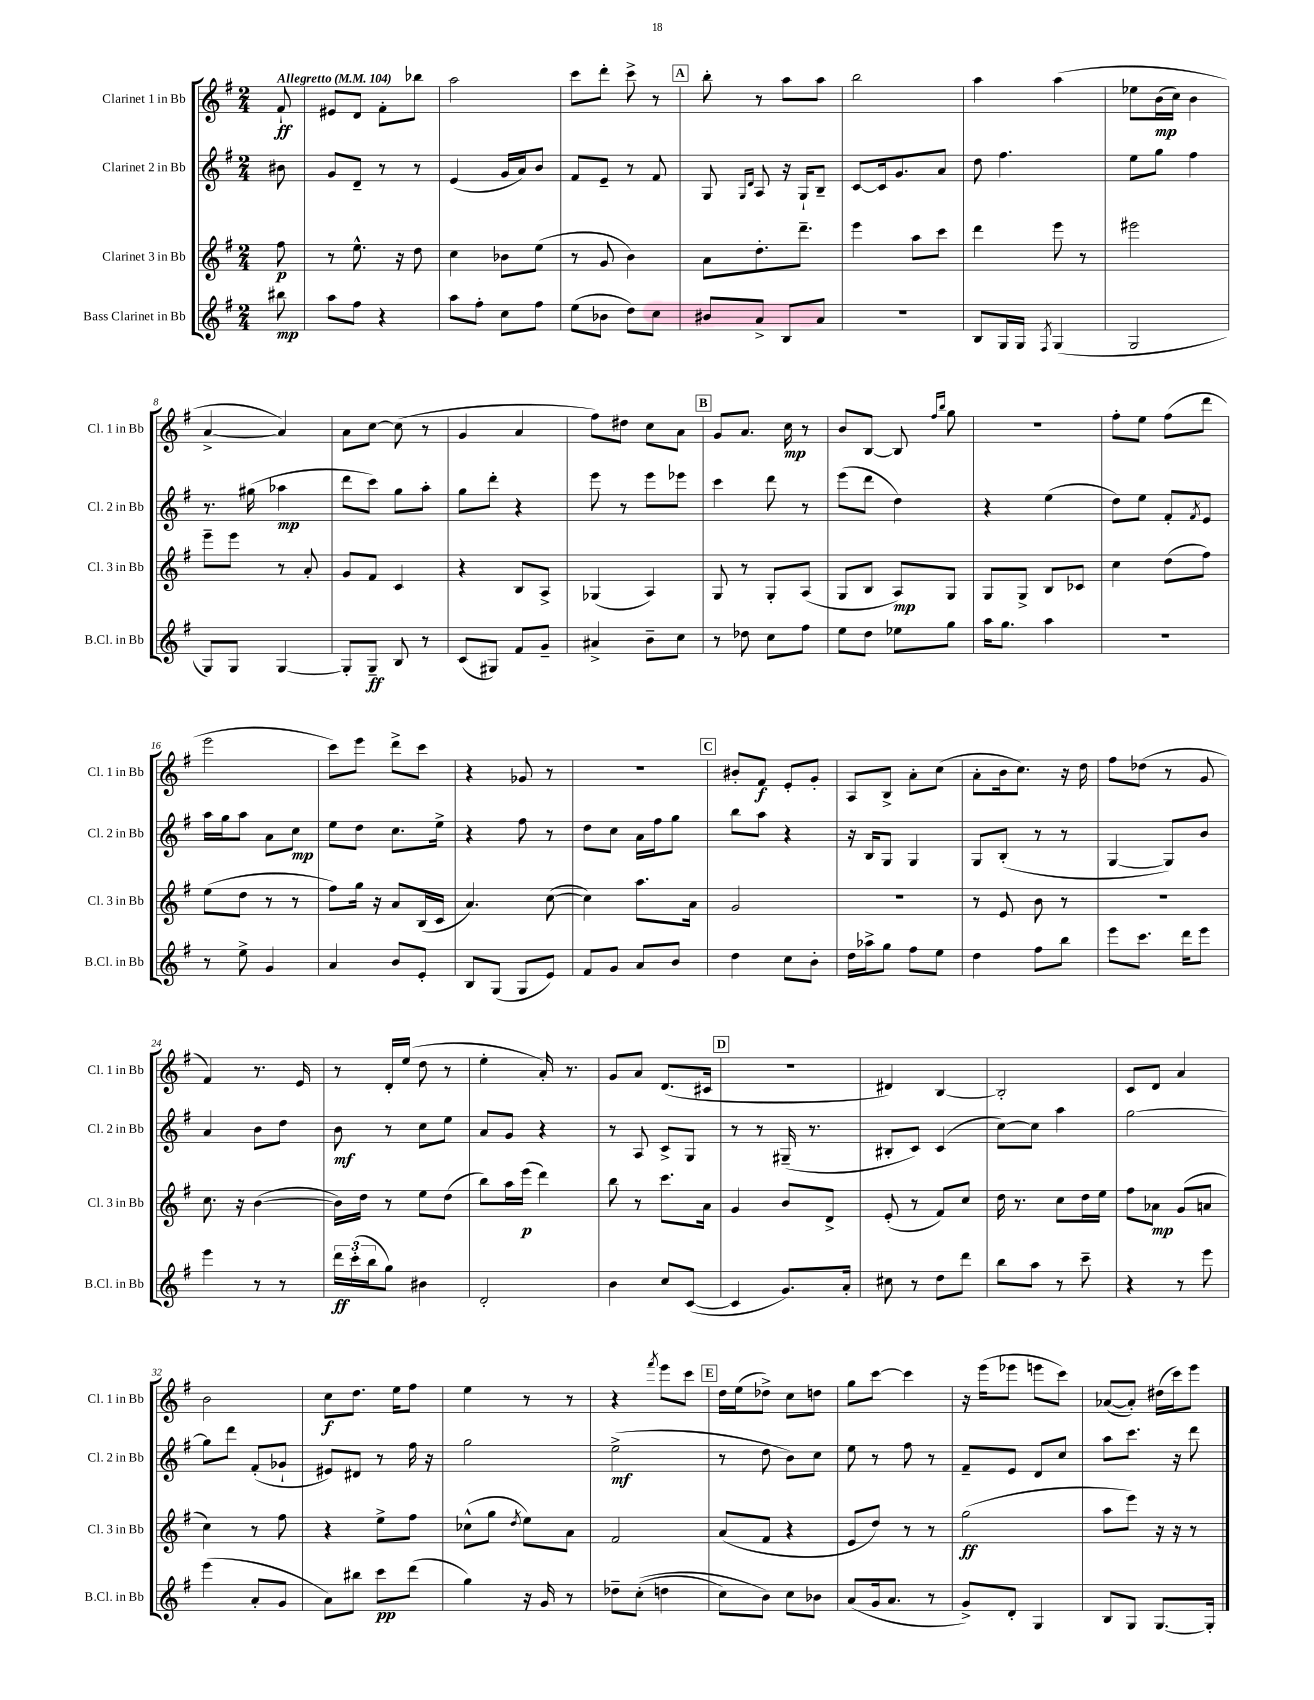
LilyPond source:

<<
\new StaffGroup <<
\new Staff = "s0" \with { instrumentName = "Clarinet 1 in Bb" shortInstrumentName = "Cl. 1 in Bb" } {
    \clef treble \key g \major \numericTimeSignature \time 2/4 \partial 8 \tempo "Allegretto" 4 = 104
    fis'8-!\ff |
    eis'8 d'8 fis'8-. bes''8 |
    a''2 |
    c'''8 d'''8-. c'''8-> r8 |
    \mark \markup { \box "A" } b''8-. r8 a''8 a''8 |
    b''2 |
    a''4 a''4\( |
    ees''8 b'16\mp( c''16) b'4 |
    a'4~-> a'4\) |
    a'8 c''8~ c''8( r8 |
    g'4 a'4 |
    fis''8) dis''8 c''8 a'8 |
    \mark \markup { \box "B" } g'8 a'8. c''16\mp r8 |
    b'8 b8~ b8 \grace { fis''16 b''16 } g''8 |
    R2 |
    fis''8-. e''8 fis''8( d'''8 |
    e'''2 |
    c'''8) e'''8 d'''8-> c'''8 |
    r4 ges'8 r8 |
    r2 |
    \mark \markup { \box "C" } bis'8-. fis'8\f e'8-. g'8-. |
    a8 b8-> a'8-. c''8( |
    a'8-. b'16 c''8.) r16 d''16 |
    fis''8 des''8( r8 g'8 |
    fis'4) r8. e'16 |
    r8 d'16-. e''16( d''8 r8 |
    e''4-. a'16-.) r8. |
    g'8 a'8 d'8.( cis'16 |
    \mark \markup { \box "D" } r2 |
    dis'4) b4~ |
    b2-. |
    c'8 d'8 a'4 |
    b'2 |
    c''8\f d''8. e''16 fis''8 |
    e''4 r8 r8 |
    r4 \acciaccatura { fis'''8 } e'''8 c'''8 |
    \mark \markup { \box "E" } d''16 e''16( des''8->) c''8 d''8 |
    g''8 c'''8~ c'''4 |
    r16 e'''16( ees'''8 e'''8 c'''8) |
    aes'8~( aes'8-.) dis''16( c'''16) e'''8 \bar "|." |
}
\new Staff = "s1" \with { instrumentName = "Clarinet 2 in Bb" shortInstrumentName = "Cl. 2 in Bb" } {
    \clef treble \key g \major \numericTimeSignature \time 2/4 \partial 8
    bis'8 |
    g'8 d'8-- r8 r8 |
    e'4( g'16 a'16) b'8 |
    fis'8 e'8-- r8 fis'8 |
    \mark \markup { \box "A" } g8 \grace { g16 d'16 } a8 r16 g16-! b8-- |
    c'8~ c'16 g'8. a'8 |
    d''8 fis''4. |
    e''8 g''8 fis''4 |
    r8. gis''16( aes''4\mp |
    d'''8 c'''8) g''8 a''8-. |
    g''8 d'''8-. r4 |
    e'''8 r8 e'''8 ees'''8 |
    \mark \markup { \box "B" } c'''4 d'''8 r8 |
    e'''8( d'''8 d''4) |
    r4 e''4( |
    d''8) e''8 fis'8-. \acciaccatura { fis'8 } e'8 |
    a''16 g''16 a''8 a'8 c''8\mp |
    e''8 d''8 c''8. e''16-> |
    r4 fis''8 r8 |
    d''8 c''8 a'16 fis''16 g''8 |
    \mark \markup { \box "C" } b''8 a''8 r4 |
    r16 b16 g8 g4 |
    g8 b8-.( r8 r8 |
    g4~ g8) b'8 |
    a'4 b'8 d''8 |
    b'8\mf r8 c''8 e''8 |
    a'8 g'8 r4 |
    r8 a8 c'8-> g8 |
    \mark \markup { \box "D" } r8 r8 gis16--( r8. |
    bis8-. c'8) c'4( |
    c''8~) c''8 a''4 |
    g''2~ |
    g''8 d'''8 fis'8-.( ges'8-! |
    eis'8) dis'8 r8 fis''16 r16 |
    g''2 |
    e''2->\mf( |
    \mark \markup { \box "E" } r8 d''8 b'8) c''8 |
    e''8 r8 fis''8 r8 |
    fis'8-- e'8 d'8 c''8 |
    a''8 c'''8. r16 d'''8 \bar "|." |
}
\new Staff = "s2" \with { instrumentName = "Clarinet 3 in Bb" shortInstrumentName = "Cl. 3 in Bb" } {
    \clef treble \key g \major \numericTimeSignature \time 2/4 \partial 8
    fis''8\p |
    r8 e''8.-^ r16 d''8 |
    c''4 bes'8 e''8( |
    r8 g'8 b'4) |
    \mark \markup { \box "A" } a'8 d''8.-. d'''8.-- |
    e'''4 a''8 c'''8 |
    d'''4 e'''8 r8 |
    eis'''2 |
    e'''8-- e'''8 r8 a'8-. |
    g'8 fis'8 c'4 |
    r4 b8 a8-> |
    ges4( a4) |
    \mark \markup { \box "B" } g8 r8 g8-. a8( |
    g8 b8 a8\mp) g8 |
    g8 g8-> b8 ces'8 |
    c''4 d''8( fis''8) |
    e''8( d''8 r8 r8 |
    fis''8) g''16 r16 a'8 b16( c'16 |
    a'4.) c''8~( |
    c''4) a''8. a'16 |
    \mark \markup { \box "C" } g'2 |
    r2 |
    r8 e'8 b'8 r8 |
    R2 |
    c''8. r16 b'4~( |
    b'16) d''16 r8 e''8 d''8( |
    b''8) a''16 e'''16\p( d'''4) |
    b''8 r8 c'''8. a'16 |
    \mark \markup { \box "D" } g'4 b'8 d'8-> |
    e'8-.( r8 fis'8) c''8 |
    d''16 r8. c''8 d''16 e''16 |
    fis''8 aes'8\mp g'8( a'8 |
    c''4) r8 fis''8 |
    r4 e''8-> fis''8 |
    ces''8-^( g''8 \acciaccatura { d''8 } e''8) a'8 |
    fis'2 |
    \mark \markup { \box "E" } a'8( fis'8 r4 |
    e'8 d''8) r8 r8 |
    g''2\ff( |
    a''8 e'''8) r16 r16 r8 \bar "|." |
}
\new Staff = "s3" \with { instrumentName = "Bass Clarinet in Bb" shortInstrumentName = "B.Cl. in Bb" } {
    \clef treble \key g \major \numericTimeSignature \time 2/4 \partial 8
    bis''8\mp |
    a''8 fis''8 r4 |
    a''8 fis''8-. c''8 fis''8 |
    e''8( bes'8 d''8) c''8 |
    \mark \markup { \box "A" } bis'8 a'8-> b8 a'8 |
    R2 |
    b8 g16 g16 \acciaccatura { fis8 } g4( |
    g2 |
    g8) g8 g4~ |
    g8-. g8--\ff b8 r8 |
    c'8( gis8) fis'8 g'8-- |
    ais'4-> b'8-- c''8 |
    \mark \markup { \box "B" } r8 des''8 c''8 fis''8 |
    e''8 d''8 ees''8 g''8 |
    a''16 g''8. a''4 |
    R2 |
    r8 e''8-> g'4 |
    a'4 b'8 e'8-. |
    b8 g8( g8 e'8) |
    fis'8 g'8 a'8 b'8 |
    \mark \markup { \box "C" } d''4 c''8 b'8-. |
    d''16 aes''16-> g''8 fis''8 e''8 |
    d''4 fis''8 b''8 |
    e'''8 c'''8. d'''16 e'''8 |
    e'''4 r8 r8 |
    \tuplet 3/2 { d'''16\ff c'''16-.( b''16 } g''8) bis'4 |
    d'2-. |
    b'4 c''8 c'8~( |
    \mark \markup { \box "D" } c'4 g'8.) a'16-. |
    cis''8 r8 d''8 d'''8 |
    b''8 a''8 r8 c'''8-- |
    r4 r8 e'''8 |
    e'''4( a'8-. g'8 |
    a'8) bis''8 c'''8\pp d'''8( |
    g''4) r16 g'16 r8 |
    des''8-- c''8-.(\( d''4 |
    \mark \markup { \box "E" } c''8) b'8\) c''8 bes'8 |
    a'8( g'16 a'8. r8 |
    g'8->) d'8-. g4 |
    b8 g8 g8.~ g16-. \bar "|." |
}
>>
>>
